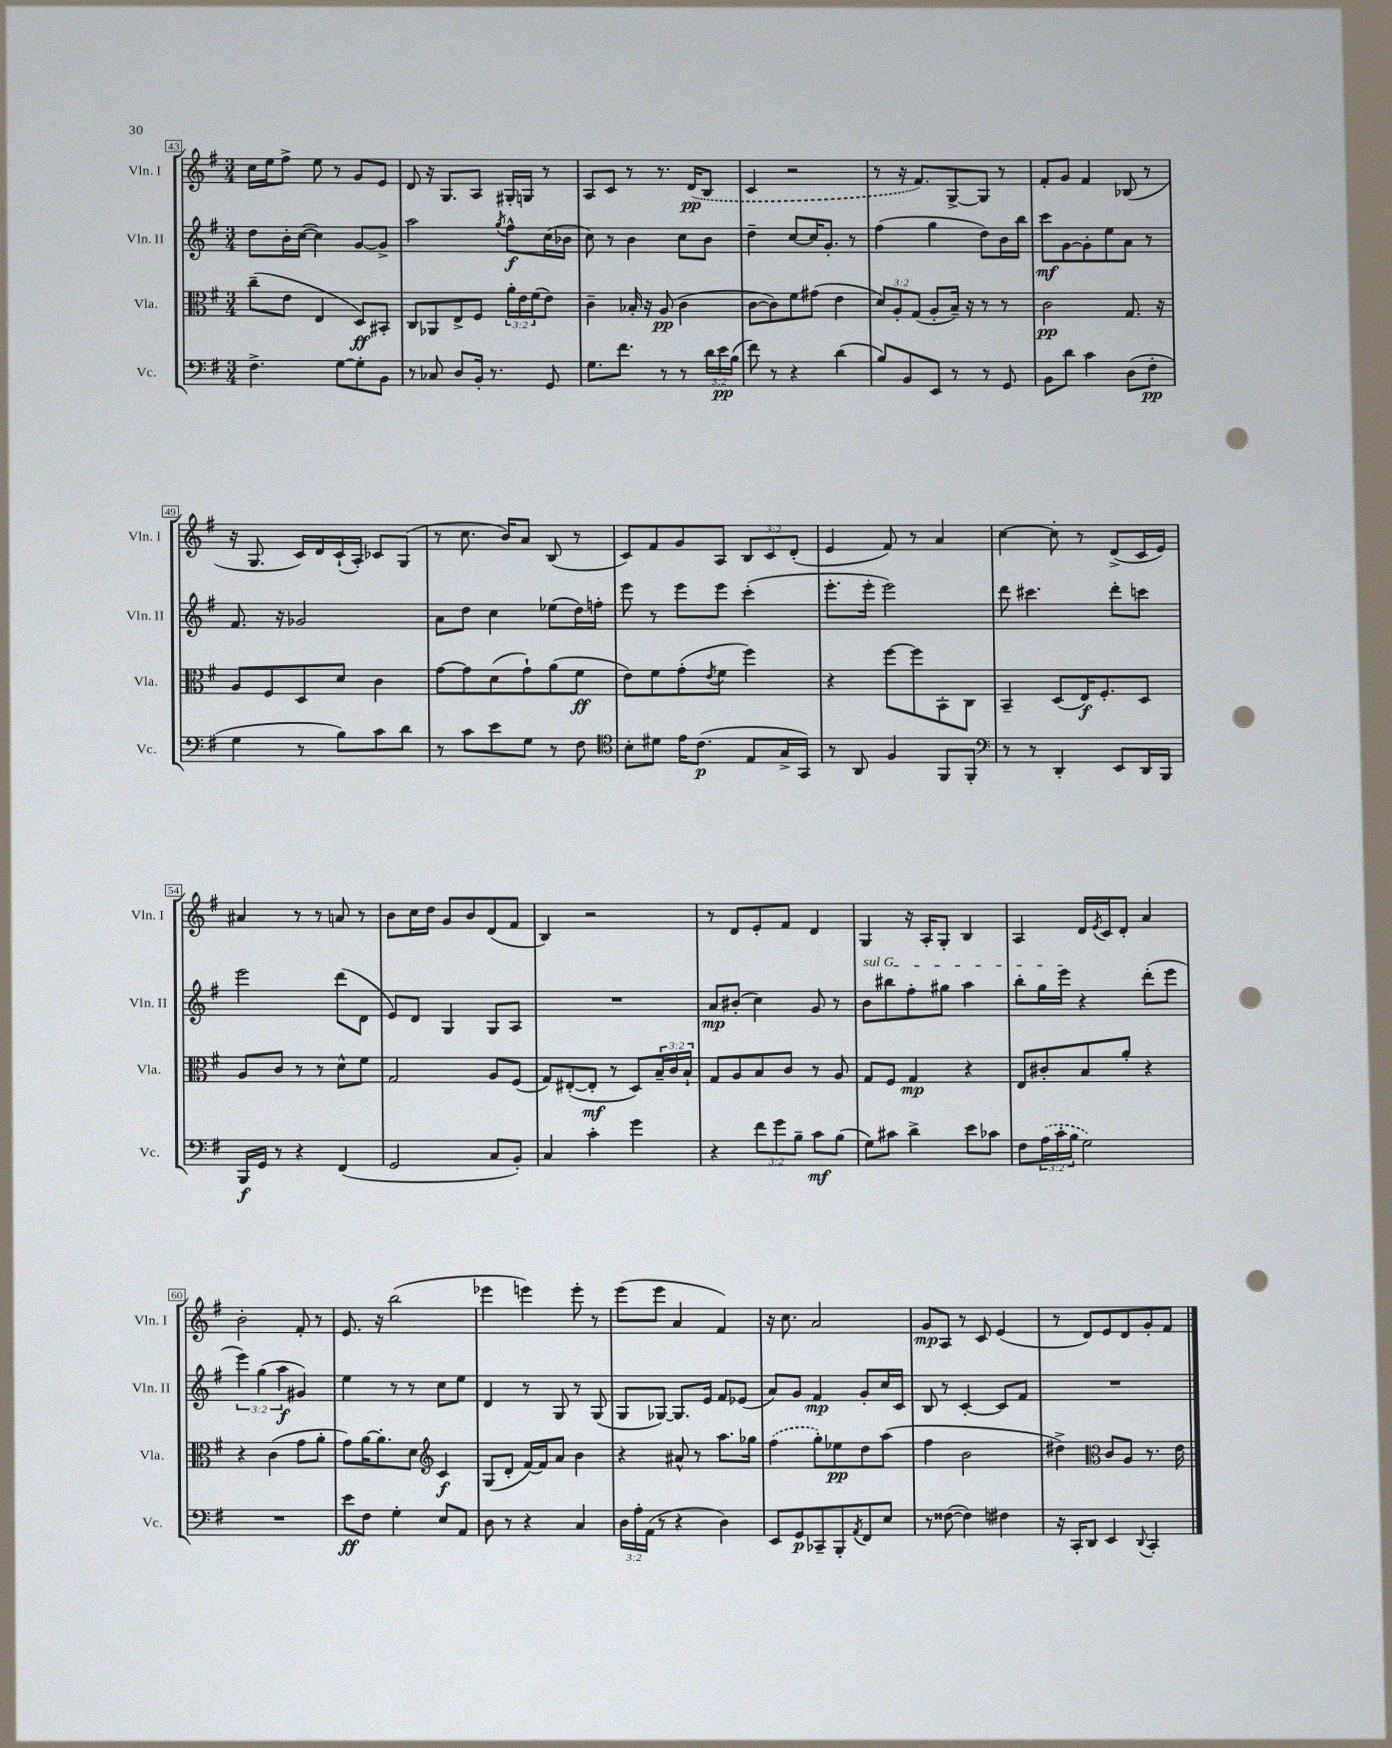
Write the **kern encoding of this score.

**kern	**kern	**kern	**kern
*staff4	*staff3	*staff2	*staff1
*clefF4	*clefC3	*clefG2	*clefG2
*k[f#]	*k[f#]	*k[f#]	*k[f#]
*M3/4	*M3/4	*M3/4	*M3/4
4.F#^\	(8cc~\L	8dd\L	16cc\LL
.	.	.	16ee\J
.	8e\J	16b'\L	8ff#^\J
.	.	([16cc\JJ	.
.	4E/	4cc\])	8ee\
[8G\L	.	.	8r
8G'\]	8D/L)	[8g/L	8g/L
8BB\J	8BB#'/J	8g^/]J	8e/J
=	=	=	=
8r	8C/L	2aa\	8d/
8C-/	8AA-/	.	16r
.	.	.	8.G/L
8D/L	8E^/	.	.
16BB'/Jk	8F#/J	.	8A/J
8.r	.	.	.
.	.	8qgg/	.
.	24a'\LL	8ff#^^\L	16G#'/LL
.	24e\	.	.
.	.	.	16G/JJ
.	(24f#\J	.	.
8GG/	8e\J)	(16cc\L	8r
.	.	16b-\JJ	.
=	=	=	=
8.G\L	4c~\	8cc\)	8A/L
.	.	8r	8c/J
8.f#\J	.	.	.
.	16B-'/	4b\	8r
.	16r	.	.
8r	(8A/	.	8.r
8r	4c\	8cc\L	.
.	.	.	(16d/LK
24d\LL	.	8b\J	8B/J
24e\	.	.	.
(24B\JJ	.	.	.
=	=	=	=
8f#\)	[8c\L	4dd~\	4c/
8r	8c\])	.	.
4r	8f#\	[8cc/L	2r
.	(8g#\J	16cc/]K	.
.	.	8.g'/J	.
(4d\	4e\	.	.
.	.	8r	.
=	=	=	=
8B/L)	12d/L)	(4ff#\	8r
.	12A'/	.	.
8BB/	.	.	16r
.	(12G/J	.	.
.	.	.	8.f#/L)
8EE/J	8A'/L	4gg\	.
8r	16B~/Jk)	.	[8G^/
.	16r	.	.
8r	8r	8dd\L)	8G/]J
8GG/	8r	16b\L	8r
.	.	16bb\JJ	.
=	=	=	=
8BB\L	2c\	8ccc\L	8f#'/L
8d\J	.	[8g\	8g/J
4c\	.	8g'\]	4f#/
.	.	8ee\	.
(8D\L	8.G/	8a\J	(8B-/
8F#'\J	.	8r	8r
.	16r	.	.
=	=	=	=
4G\	8A/L	8.f#/	16r
.	.	.	8.G/
.	8F#/	.	.
.	.	16r	.
8r	8D/	2g-/	16c/LL)
.	.	.	16d/
8B\L)	8d/J	.	(16c`/
.	.	.	16A'/JJ)
8c\	4c\	.	8c-/L
8d\J	.	.	(8G/J
=	=	=	=
8r	[8g\L	8a\L	8r
8c\L	8g\]	8dd\J	8.cc\
8e\	(8d\	4cc\	.
.	.	.	16b/LK)
8G\J	8g`\)	.	8a/J
8r	(8a\	(8ee-\L	(8B/
8F#\	8f#\J	16dd\L)	8r
.	.	16ff'\JJ	.
=	=	=	=
*clefC4	*	*	*
8B'\L	8e\L)	8eee\	8c/L)
8d#\J	8f#\	8r	8f#/
16e\LK	(8g'\	8eee\L	8g/
(8.c\J	.	.	.
.	8qe/	.	.
.	8f#\J	8eee\J	8A/J
8E/L	4ff#\)	(4ccc'\	12B/L
.	.	.	12c/
16G^/L	.	.	.
.	.	.	(12d'/J
16GG/JJ)	.	.	.
=	=	=	=
8r	4r	8.eee'\L	4e/
8AA/	.	.	.
.	.	16eee'\Jk	.
4F#/	[8ff#\L	2eee\)	8f#/)
.	8ff#\]	.	8r
8FF#/L	8BB'\	.	4a/
8FF#'/J	8C\J	.	.
=	=	=	=
*clefF4	*	*	*
8r	4BB~/	8ddd\	[4cc\
8r	.	4.ccc#\	.
4DD'/	(8D/L	.	8cc'\]
.	16E/K)	.	8r
.	8.F#'/	.	.
8EE/L	.	8ddd'\L	(8d^/L
16DD/L	8D/J	8ccc\J	16c/L
16BBB/JJ	.	.	16e/JJ)
=	=	=	=
16BBB/LL	8A/L	2eee\	4a#/
16GG/JJ	.	.	.
8r	8c/J	.	.
4r	8r	.	8r
.	8r	.	8r
(4FF#/	8d^^\L	(8ddd\L	8a/
.	8f#\J	8d\J	8r
=	=	=	=
2GG/	2G/	8e/L)	8b\L
.	.	8d/J	16cc\L
.	.	.	16dd\JJ
.	.	4G/	8g/L
.	.	.	8b/
8C/L	8A/L	8G/L	(8d/
8BB'/J)	(8F#/J	8A/J	8f#/J
=	=	=	=
4C/	8G/L)	2.r	4B/)
.	([8E#'/	.	.
4c'\	8E#'/]J	.	2r
.	8r	.	.
4g\	8D/L)	.	.
.	24B~/L	.	.
.	24c/	.	.
.	24B`/JJ	.	.
=	=	=	=
4r	8G/L	8a/L	8r
.	8A/	(8b#'/J	8d/L
12f#\L	8B/	4cc\)	8e'/
12g\	.	.	.
.	8c/J	.	8f#/J
12B~\J	.	.	.
8c\L	8r	8g/	4d/
(8B\J	8A/	8r	.
=	=	=	=
8G\L)	8G/L	8b\L	4G/
8c#\J	8F#/J	8bb#\	.
4d^\	4G/	8ff#'\	16r
.	.	.	16A'/LK
.	.	8gg#\J	8G'/J
8e\L	4r	4aa\	4B/
8c-\J	.	.	.
=	=	=	=
8F#\L	8E/L	8bb'\L	4A/
(24A\L	8c#'/	16gg\L	.
24c'\	.	.	.
.	.	16eee\JJ	.
24B\JJ	.	.	.
2G\)	8B/	4r	16d/LL
.	.	.	8qe/
.	.	.	16c/J
.	8a'/J	.	8d'/J
.	4r	(8ddd'\L	4a/
.	.	8eee\J	.
=	=	=	=
2.r	4r	6eee\)	2b'\
.	.	(6gg\	.
.	(4c\	.	.
.	.	6aa\	.
.	8g\L	4g#/)	8f#'/
.	8a'\J	.	8r
=	=	=	=
8e\L	8g\L)	4ee\	8.e/
8F#\J	[16a\K	.	.
.	8.a'\]	.	16r
4G'\	.	8r	(2bb\
.	8d\J	8r	.
*	*clefG2	*	*
8E/L	4c/	8cc\L	.
8AA/J	.	8ee\J	.
=	=	=	=
8D\	(8G/L	4d/	4eee-\
8r	8d'/J	.	.
4r	[16f#/LL)	8r	4eee\)
.	16f#/]J	.	.
.	8a/J	8G/	.
4C/	4b\	8r	8eee'\
.	.	(8G/	8r
=	=	=	=
24D\LL	4r	8G/L	(8eee\L
24A'\	.	.	.
(24AA\JJ	.	.	.
8r	.	[8G-/J)	8eee\J
4r	8a#^^/	8.G-/]L	4a/
.	8r	.	.
.	.	16e/Jk	.
4D\)	8.aa\L	8f#/L	4f#/)
.	.	(8e-/J	.
.	16gg-\Jk	.	.
=	=	=	=
8EE/L	(4ff#\	8a/L)	16r
.	.	.	8.cc\
8GG/	.	8g/J	.
8CC-~/	8gg'\L)	4f#/	2a/
8BBB'/	8ee-\	.	.
8qAA/	.	.	.
8FF#/	8dd\	8g'/L	.
8E/J	(8aa\J	16cc/L	.
.	.	16c/JJ	.
=	=	=	=
8r	4ff#\	8B/	8g/L
([8F##\	.	8r	8A/J
4F##\])	2b\	[4c'/	8r
.	.	.	8c/
4F#\	.	8c/]L	(4e/
.	.	8f#/J	.
=	=	=	=
16r	4dd#^\)	2.r	8r
16CC'/LK	.	.	.
8DD/J	.	.	8d/L)
*	*clefC3	*	*
4EE/	8c/L	.	8e/
.	8A/J	.	8d/
8qqDD/	.	.	.
4CC'/	8.r	.	8g'/
.	.	.	8f#/J
.	16e\	.	.
==	==	==	==
*-	*-	*-	*-
